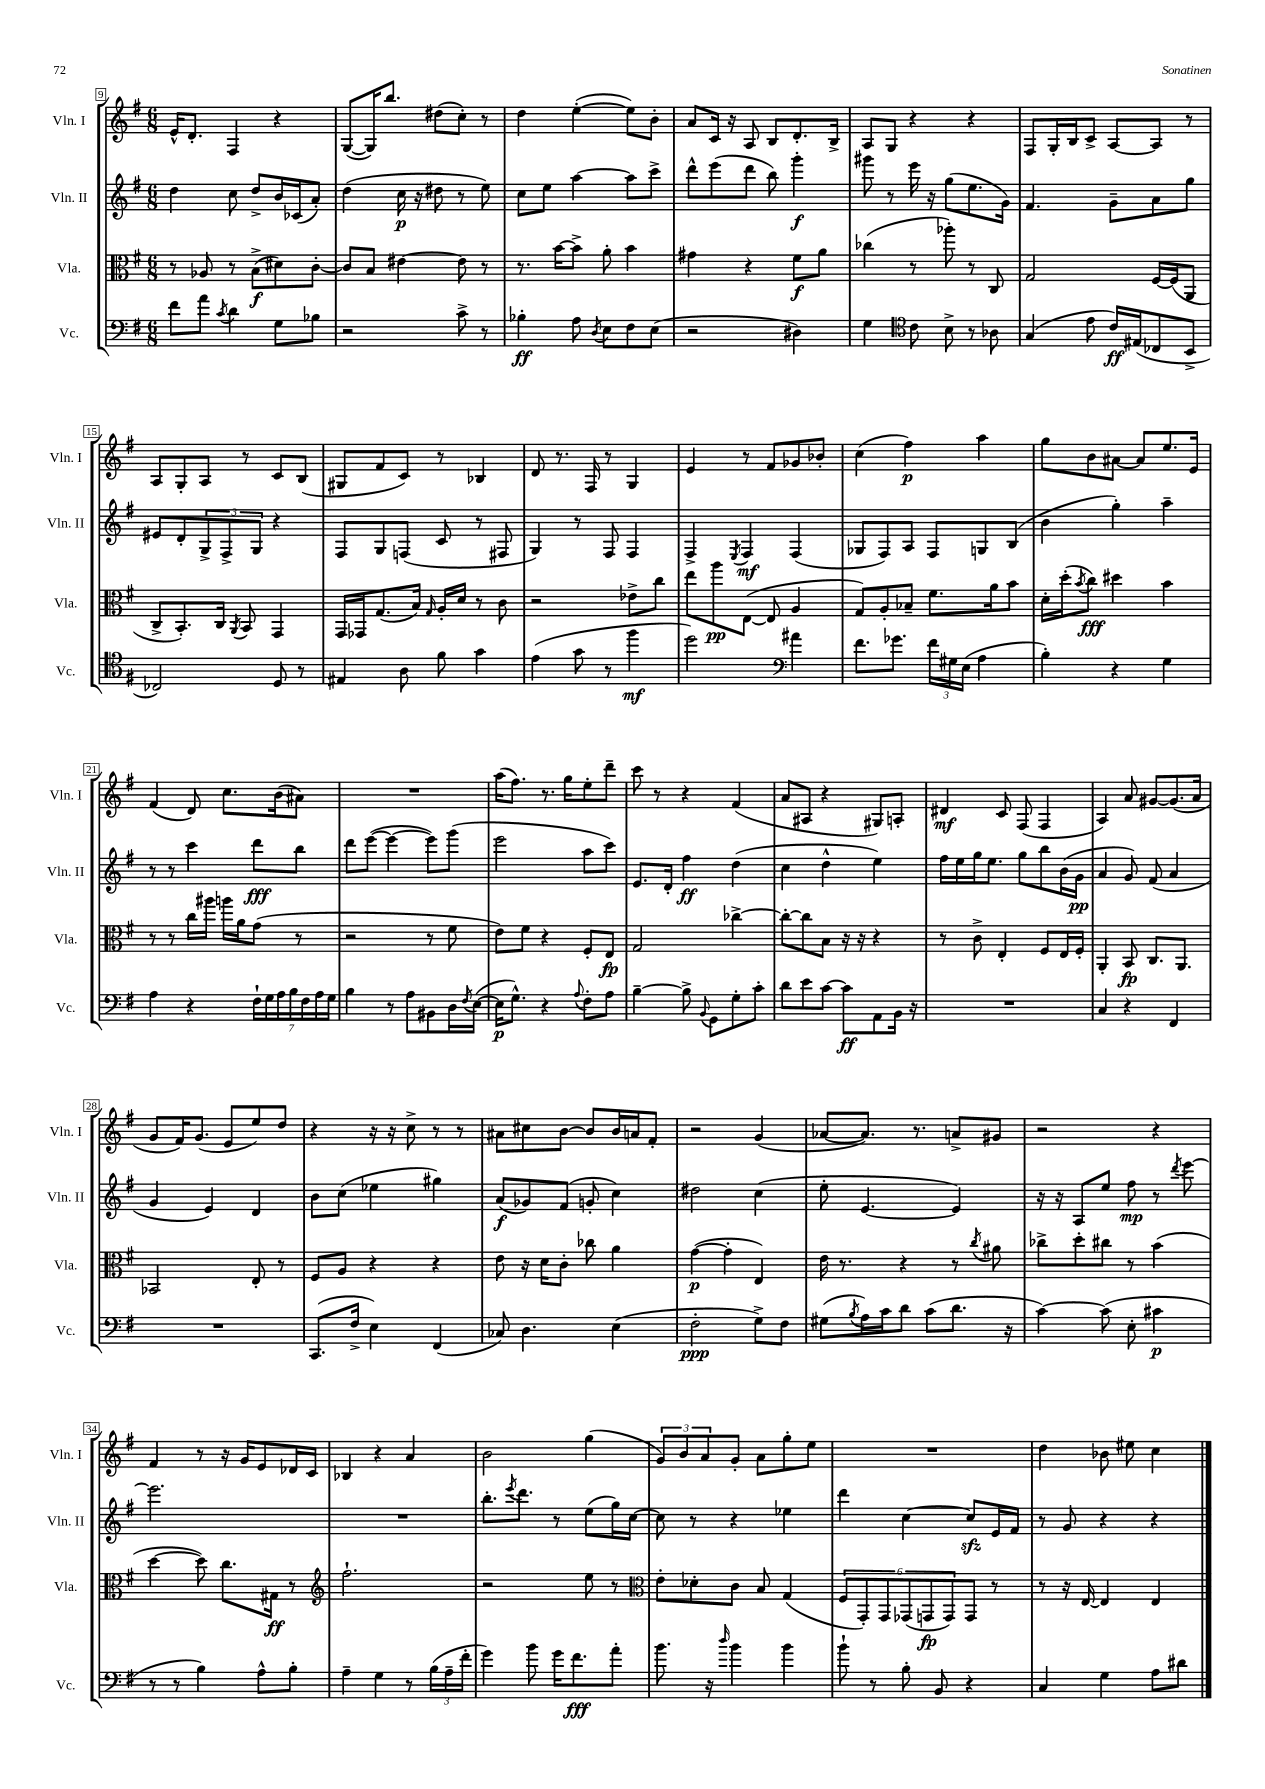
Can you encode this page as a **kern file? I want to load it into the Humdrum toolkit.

**kern	**dynam	**kern	**dynam	**kern	**dynam	**kern	**dynam
*part4	*part4	*part3	*part3	*part2	*part2	*part1	*part1
*staff4	*staff4	*staff3	*staff3	*staff2	*staff2	*staff1	*staff1
*I"Vc.	*	*I"Vla.	*	*I"Vln. II	*	*I"Vln. I	*
*I'Vc.	*	*I'Vla.	*	*I'Vln. II	*	*I'Vln. I	*
*clefF4	*	*clefC3	*	*clefG2	*	*clefG2	*
*k[f#]	*	*k[f#]	*	*k[f#]	*	*k[f#]	*
*M6/8	*	*M6/8	*	*M6/8	*	*M6/8	*
=9	=9	=9	=9	=9	=9	=9	=9
8f#\L	.	8r	.	4dd\	.	16e^^/KL	.
.	.	.	.	.	.	8.d'/J	.
8a\J	.	8A-X/	.	.	.	.	.
8qc/	.	.	.	.	.	.	.
4d\	.	8r	.	8cc\	.	4F#/	.
.	.	(8B^\L	f	8dd^/L	.	.	.
8G\L	.	8d#X\)	.	16b/L	.	4r	.
.	.	.	.	(16c-X/J	.	.	.
8B-X\J	.	[8c'\J	.	8a'/J)	.	.	.
=10	=10	=10	=10	=10	=10	=10	=10
2r	.	8c/L]	.	(4dd\	.	([8G/L	.
.	.	8B/J	.	.	.	16G/K])	.
.	.	.	.	.	.	8.bb/J	.
.	.	[4e#X\	.	16cc\	p	.	.
.	.	.	.	16r	.	.	.
.	.	.	.	8dd#X\	.	(8dd#X\L	.
8c^\	.	8e#\]	.	8r	.	8cc'\J)	.
8r	.	8r	.	8ee\)	.	8r	.
=11	=11	=11	=11	=11	=11	=11	=11
4B-X'\	ff	8.r	.	8cc\L	.	4dd\	.
.	.	.	.	8ee\J	.	.	.
.	.	[16b\KL	.	.	.	.	.
8A\	.	8b^\J]	.	[4aa\	.	([4ee'\	.
8qD/	.	.	.	.	.	.	.
8E\L	.	8a'\	.	.	.	.	.
8F#\	.	4b\	.	8aa\L]	.	8ee\L])	.
(8E\J	.	.	.	8ccc^\J	.	8b'\J	.
=12	=12	=12	=12	=12	=12	=12	=12
2r	.	4g#X\	.	8ddd^^\L	.	8a/L	.
.	.	.	.	(8eee\	.	16c/Jk	.
.	.	.	.	.	.	16r	.
.	.	4r	.	8ddd\J	.	8A/	.
.	.	.	.	8bb\)	.	8B/L	.
4D#X\)	.	8f#\L	f	4ggg'\	f	8.d'/	.
.	.	8a\J	.	.	.	.	.
.	.	.	.	.	.	16B^/Jk	.
=13	=13	=13	=13	=13	=13	=13	=13
4G\	.	(4cc-X\	.	8ggg#X\	.	8A/L	.
.	.	.	.	8r	.	8G/J	.
*clefC4	*	*	*	*	*	*	*
8c\	.	8r	.	16eee\	.	4r	.
.	.	.	.	16r	.	.	.
8B^\	.	8aa-X'\)	.	(8gg\L	.	.	.
8r	.	8r	.	8.ee\	.	4r	.
8A-X\	.	8C/	.	.	.	.	.
.	.	.	.	16g\Jk)	.	.	.
=14	=14	=14	=14	=14	=14	=14	=14
(4G/	.	2G/	.	4.f#/	.	8F#/L	.
.	.	.	.	.	.	16G'/L	.
.	.	.	.	.	.	16B/J	.
8e\	.	.	.	.	.	8c^/J	.
16c/LL)	ff	.	.	8g~\L	.	[8A/L	.
(16E#X/J	.	.	.	.	.	.	.
8C-X/	.	[16F#/LL	.	8a\	.	8A/J]	.
.	.	(16F#/J]	.	.	.	.	.
8BB^/J	.	8AA/J	.	8gg\J	.	8r	.
!!LO:LB:g=z
=15	=15	=15	=15	=15	=15	=15	=15
2C-X/)	.	8C^/L	.	8e#X/L	.	8A/L	.
.	.	8.BB'/)	.	8d'/	.	8G'/	.
.	.	.	.	12G^/	.	8A/J	.
.	.	16C/Jk	.	.	.	.	.
.	.	.	.	12F#^/	.	.	.
.	.	8qAA/	.	.	.	.	.
.	.	8BB/	.	.	.	8r	.
.	.	.	.	12G/J	.	.	.
8D/	.	4GG/	.	4r	.	8c/L	.
8r	.	.	.	.	.	(8B/J	.
=16	=16	=16	=16	=16	=16	=16	=16
4E#X/	.	16GG/LL	.	8F#/L	.	8G#X/L	.
.	.	16GG-X/J	.	.	.	.	.
.	.	(8.G/	.	8G/	.	8f#/	.
8A\	.	.	.	(8Fn/J	.	8c/J)	.
.	.	16B/Jk)	.	.	.	.	.
.	.	16qqG/	.	.	.	.	.
8f#\	.	16A'/LL	.	8c/	.	8r	.
.	.	16d/JJ	.	.	.	.	.
4g\	.	8r	.	8r	.	4B-X/	.
.	.	8c\	.	8F#X/	.	.	.
=17	=17	=17	=17	=17	=17	=17	=17
(4e\	.	2r	.	4G/)	.	8d/	.
.	.	.	.	.	.	8.r	.
8g\	.	.	.	8r	.	.	.
.	.	.	.	.	.	16F#/	.
8r	.	.	.	8F#/	.	8r	.
4ff#\	mf	8e-X^\L	.	4F#/	.	4G/	.
.	.	8cc\J	.	.	.	.	.
=18	=18	=18	=18	=18	=18	=18	=18
2dd\)	.	8ee\L	.	4F#^/	.	4e/	.
.	.	8aa\	pp	.	.	.	.
.	.	.	.	8qE/	.	.	.
.	.	([8E\J	.	4F#/	mf	8r	.
.	.	8E/]	.	.	.	8f#/L	.
*clefF4	*	*	*	*	*	*	*
4a#X\	.	4A/	.	(4F#/	.	8g-X/	.
.	.	.	.	.	.	8b-X'/J	.
=19	=19	=19	=19	=19	=19	=19	=19
8.f#\L	.	8G/L)	.	8G-X/L	.	(4cc\	.
.	.	8A'/	.	8F#/)	.	.	.
8.g-X\J	.	.	.	.	.	.	.
.	.	8B-X~/J	.	8A/J	.	4ff#\)	p
24f#\LL	.	8.f#\L	.	8F#/L	.	.	.
24G#X\	.	.	.	.	.	.	.
(24E\JJ	.	.	.	.	.	.	.
4A\	.	.	.	8Gn/	.	4aa\	.
.	.	16a\k	.	.	.	.	.
.	.	8b\J	.	(8B/J	.	.	.
=20	=20	=20	=20	=20	=20	=20	=20
4B'\)	.	16d'\LL	.	4b\	.	8gg\L	.
.	.	(16dd'\J	.	.	.	.	.
.	.	8qb/	.	.	.	.	.
.	.	8cc\J)	fff	.	.	8b\	.
4r	.	4dd#X\	.	4gg'\)	.	[8a#X\J	.
.	.	.	.	.	.	8a#/L]	.
4G\	.	4b\	.	4aa~\	.	8.ee/	.
.	.	.	.	.	.	16e/Jk	.
!!LO:LB:g=z
=21	=21	=21	=21	=21	=21	=21	=21
4A\	.	8r	.	8r	.	(4f#/	.
.	.	8r	.	8r	.	.	.
4r	.	16cc\LL	.	4ccc\	.	8d/)	.
.	.	16aa#X\JJ	.	.	.	.	.
.	.	16aan\LL	.	.	.	8.cc\L	.
.	.	16a\J	.	.	.	.	.
28F#`\LL	.	(8g\J	.	8ddd\L	fff	.	.
28G\	.	.	.	.	.	.	.
.	.	.	.	.	.	(16b\k	.
28A\	.	.	.	.	.	.	.
28B\	.	.	.	.	.	.	.
.	.	8r	.	8bb\J	.	8a#X\J)	.
28F#\	.	.	.	.	.	.	.
28A\	.	.	.	.	.	.	.
28G\JJ	.	.	.	.	.	.	.
=22	=22	=22	=22	=22	=22	=22	=22
4B\	.	2r	.	8ddd\L	.	2.r	.
.	.	.	.	([8eee\J	.	.	.
8r	.	.	.	4eee\_	.	.	.
8A\L	.	.	.	.	.	.	.
8BB#X\	.	8r	.	8eee\L])	.	.	.
16D\L	.	8f#\	.	(8ggg\J	.	.	.
8qF#/	.	.	.	.	.	.	.
([16E\JJ	.	.	.	.	.	.	.
=23	=23	=23	=23	=23	=23	=23	=23
16E\KL]	p	8e\L)	.	2eee\	.	(16aa\KL	.
8.G^^\J)	.	.	.	.	.	8.ff#\J)	.
.	.	8f#\J	.	.	.	.	.
4r	.	4r	.	.	.	8.r	.
.	.	.	.	.	.	16gg\KL	.
8qqA/	.	.	.	.	.	.	.
8F#'\L	.	8F#'/L	.	8aa\L	.	8ee'\	.
8A\J	.	8E/J	fp	8ccc\J)	.	8ddd~\J	.
=24	=24	=24	=24	=24	=24	=24	=24
[4B~\	.	2G/	.	8.e/L	.	8ccc\	.
.	.	.	.	.	.	8r	.
.	.	.	.	16d'/Jk	.	.	.
8B^\]	.	.	.	4ff#\	ff	4r	.
8qqBB/	.	.	.	.	.	.	.
8GG\L	.	.	.	.	.	.	.
8G'\	.	[4cc-X^\	.	(4dd\	.	(4f#/	.
8c'\J	.	.	.	.	.	.	.
=25	=25	=25	=25	=25	=25	=25	=25
8d\L	.	8cc-'\L_	.	4cc\	.	8a/L	.
8e\	.	8cc-\]	.	.	.	8A#X/J	.
[8c\J	.	8B\J	.	4dd^^\	.	4r	.
8c\L]	ff	16r	.	.	.	.	.
.	.	16r	.	.	.	.	.
8AA\	.	4r	.	4ee\)	.	8G#X/L)	.
16BB\Jk	.	.	.	.	.	8An'/J	.
16r	.	.	.	.	.	.	.
=26	=26	=26	=26	=26	=26	=26	=26
2.r	.	8r	.	16ff#\LL	.	4d#X/	mf
.	.	.	.	16ee\	.	.	.
.	.	8c^\	.	16gg\J	.	.	.
.	.	.	.	8.ee\J	.	.	.
.	.	4E'/	.	.	.	8c/	.
.	.	.	.	8gg\L	.	(8F#/	.
.	.	8F#/L	.	8bb\	.	4F#/	.
.	.	16E/L	.	(16b\L	.	.	.
.	.	16F#'/JJ	.	16g\JJ	pp	.	.
=27	=27	=27	=27	=27	=27	=27	=27
4C/	.	4AA'/	.	4a/	.	4A/)	.
4r	.	8BB/	fp	8g/)	.	8a/	.
.	.	8.C/L	.	(8f#/	.	[8g#X/L	.
4FF#/	.	.	.	4a/	.	(8.g#/]	.
.	.	8.AA/J	.	.	.	.	.
.	.	.	.	.	.	16a/Jk	.
!!LO:LB:g=z
=28	=28	=28	=28	=28	=28	=28	=28
2.r	.	2BB-X/	.	4g/	.	8g/L	.
.	.	.	.	.	.	16f#/K)	.
.	.	.	.	.	.	(8.g/J	.
.	.	.	.	4e/)	.	.	.
.	.	.	.	.	.	8e/L	.
.	.	8E'/	.	4d/	.	8ee/)	.
.	.	8r	.	.	.	8dd/J	.
=29	=29	=29	=29	=29	=29	=29	=29
(8.CC/L	.	8F#/L	.	8b\L	.	4r	.
.	.	8A/J	.	(8cc\J	.	.	.
16F#^/Jk	.	.	.	.	.	.	.
4E\)	.	4r	.	4ee-X\	.	16r	.
.	.	.	.	.	.	16r	.
.	.	.	.	.	.	8cc^\	.
(4FF#/	.	4r	.	4gg#X\)	.	8r	.
.	.	.	.	.	.	8r	.
=30	=30	=30	=30	=30	=30	=30	=30
8C-X/)	.	8e\	.	(8a/L	f	8a#X\L	.
4.D\	.	16r	.	8g-X/)	.	8cc#X\	.
.	.	16d\KL	.	.	.	.	.
.	.	8c'\J	.	(8f#/J	.	[8b\J	.
.	.	8cc-X\	.	8gn'/	.	8b/L]	.
(4E\	.	4a\	.	4cc\)	.	16b/L	.
.	.	.	.	.	.	16an/J	.
.	.	.	.	.	.	8f#'/J	.
=31	=31	=31	=31	=31	=31	=31	=31
2F#'\	ppp	([4g\	p	2dd#X\	.	2r	.
.	.	4g'\]	.	.	.	.	.
8G^\L)	.	4E/)	.	(4cc\	.	(4g/	.
8F#\J	.	.	.	.	.	.	.
=32	=32	=32	=32	=32	=32	=32	=32
(8G#X\L	.	16e\	.	8ee'\	.	[8a-X/L	.
.	.	8.r	.	.	.	.	.
8qB/	.	.	.	.	.	.	.
16A\L)	.	.	.	[4.e/	.	8.a-/J])	.
16c\J	.	.	.	.	.	.	.
8d\J	.	4r	.	.	.	.	.
.	.	.	.	.	.	8.r	.
(8c\L	.	.	.	.	.	.	.
8.d\J	.	8r	.	4e/])	.	8an^/L	.
.	.	8qcc/	.	.	.	.	.
.	.	8a#X\	.	.	.	8g#X/J	.
16r	.	.	.	.	.	.	.
=33	=33	=33	=33	=33	=33	=33	=33
[4c\)	.	8cc-X^\L	.	16r	.	2r	.
.	.	.	.	16r	.	.	.
.	.	8dd'\	.	8A/L	.	.	.
(8c\]	.	8cc#X\J	.	8ee/J	.	.	.
8E'\	.	8r	.	8ff#\	mp	.	.
4c#X\	p	(4b\	.	8r	.	4r	.
.	.	.	.	8qddd/	.	.	.
.	.	.	.	[8eee\	.	.	.
!!LO:LB:g=z
=34	=34	=34	=34	=34	=34	=34	=34
8r	.	[4dd\	.	2.eee\]	.	4f#/	.
8r	.	.	.	.	.	.	.
4B\)	.	8dd\])	.	.	.	8r	.
.	.	8.cc\L	.	.	.	16r	.
.	.	.	.	.	.	16g/KL	.
8A^^\L	.	.	.	.	.	8e/	.
.	.	16G#X\Jk	ff	.	.	.	.
8B'\J	.	8r	.	.	.	16d-X/L	.
.	.	.	.	.	.	16c/JJ	.
=35	=35	=35	=35	=35	=35	=35	=35
*	*	*clefG2	*	*	*	*	*
4A~\	.	2.ff#`\	.	2.r	.	4B-X/	.
4G\	.	.	.	.	.	4r	.
8r	.	.	.	.	.	4a/	.
(24B\LL	.	.	.	.	.	.	.
24A~\	.	.	.	.	.	.	.
24f#'\JJ	.	.	.	.	.	.	.
=36	=36	=36	=36	=36	=36	=36	=36
4g\)	.	2r	.	8.bb'\L	.	2b\	.
.	.	.	.	8qeee/	.	.	.
.	.	.	.	8.ddd\J	.	.	.
8b\	.	.	.	.	.	.	.
16g\KL	.	.	.	8r	.	.	.
8.f#\	fff	.	.	.	.	.	.
.	.	8ee\	.	(8ee\L	.	(4gg\	.
8a'\J	.	8r	.	16gg\L)	.	.	.
.	.	.	.	[16cc\JJ	.	.	.
=37	=37	=37	=37	=37	=37	=37	=37
*	*	*clefC3	*	*	*	*	*
8.b\	.	8e'\L	.	8cc\]	.	12g/L)	.
.	.	.	.	.	.	12b/	.
.	.	8d-X'\	.	8r	.	.	.
.	.	.	.	.	.	12a/	.
16r	.	.	.	.	.	.	.
16qqdd/	.	.	.	.	.	.	.
4b\	.	8c\J	.	4r	.	8g'/J	.
.	.	8B/	.	.	.	8a\L	.
4b\	.	(4G/	.	4ee-X\	.	8gg'\	.
.	.	.	.	.	.	8ee\J	.
=38	=38	=38	=38	=38	=38	=38	=38
8b`\	.	12F#/L	.	4ddd\	.	2.r	.
.	.	12GG'/)	.	.	.	.	.
8r	.	.	.	.	.	.	.
.	.	12GG/	.	.	.	.	.
8B'\	.	(12GG-X/	.	[4cc\	.	.	.
.	.	12GGn/	fp	.	.	.	.
8BB/	.	.	.	.	.	.	.
.	.	12GG/)	.	.	.	.	.
4r	.	8GG/J	.	8cczz/L]	.	.	.
.	.	8r	.	16e/L	.	.	.
.	.	.	.	16f#/JJ	.	.	.
=39	=39	=39	=39	=39	=39	=39	=39
4C/	.	8r	.	8r	.	4dd\	.
.	.	16r	.	8g/	.	.	.
.	.	[16E/	.	.	.	.	.
4G\	.	4E/]	.	4r	.	8b-X\	.
.	.	.	.	.	.	8ee#X\	.
8A\L	.	4E/	.	4r	.	4cc\	.
8d#X\J	.	.	.	.	.	.	.
==	==	==	==	==	==	==	==
*-	*-	*-	*-	*-	*-	*-	*-
